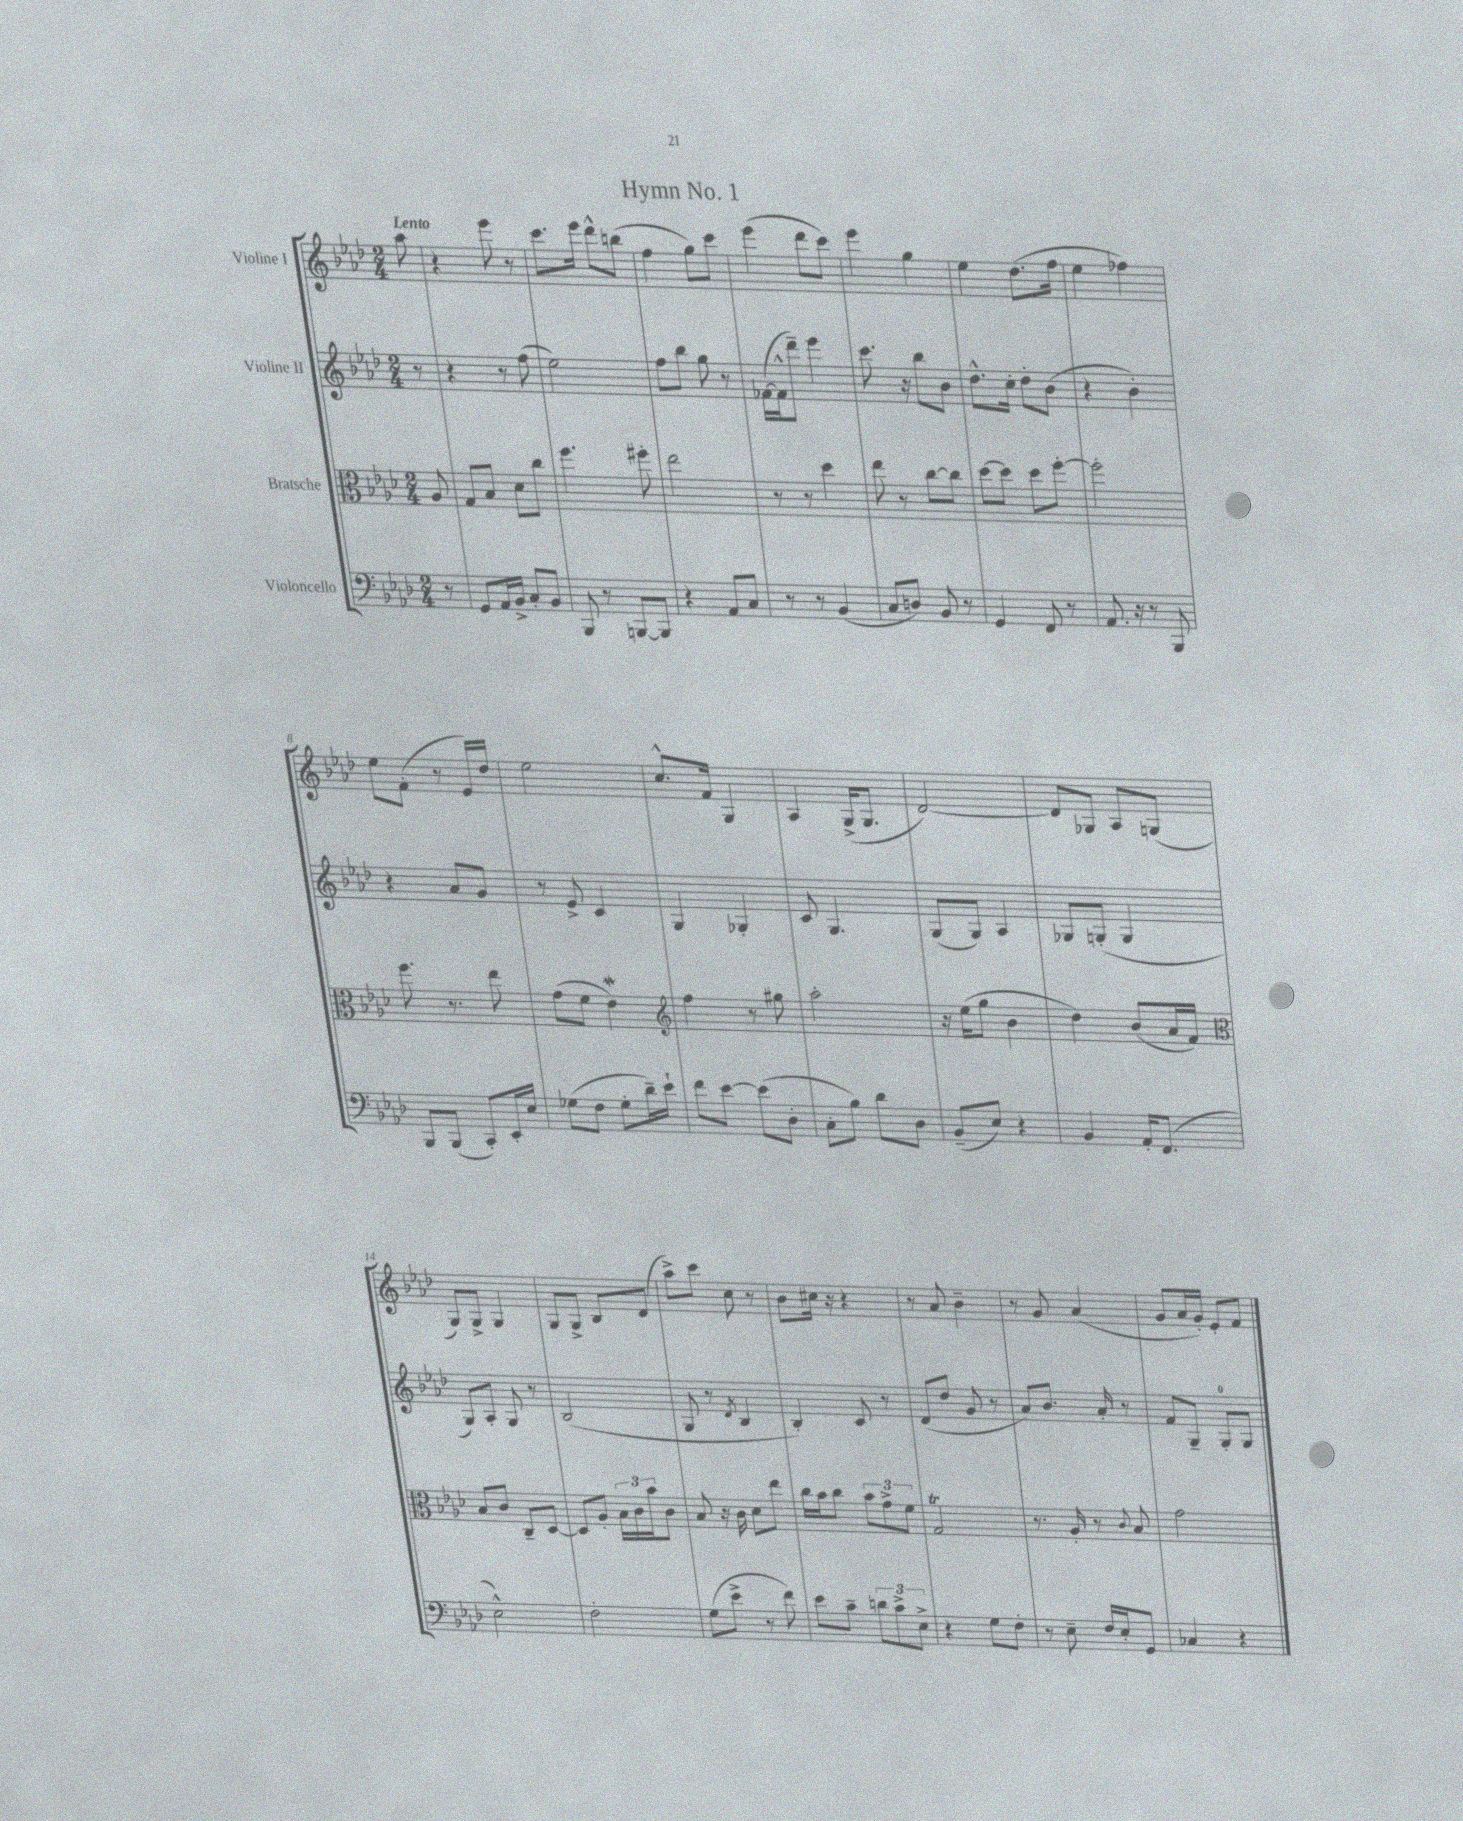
\header { title = "Hymn No. 1" }
<<
\new StaffGroup <<
\new Staff = "s0" \with { instrumentName = "Violine I" } {
    \clef treble \key aes \major \numericTimeSignature \time 2/4 \partial 8 \tempo "Lento"
    aes''8 |
    r4 ees'''8 r8 |
    c'''8. ees'''16 des'''8-^ b''8( |
    f''4 g''8) c'''8 |
    ees'''4( des'''8 c'''8) |
    ees'''4 g''4 |
    ees''4 des''8.( f''16 |
    ees''4 fes''4) |
    ees''8 f'8-.( r8 ees'16) des''16 |
    ees''2 |
    c''8.-^ f'16 g4 |
    aes4 g16->( g8. |
    des'2~) |
    des'8 ges8 aes8 g8( |
    g8) g8-> g4 |
    g8 g8-> bes8 des'8( |
    aes''8->) c'''8 c''8 r8 |
    bes'8 cis''16 r16 r4 |
    r8 aes'8 bes'4-- |
    r8 g'8 aes'4( |
    g'8 aes'16 g'16-.) ees'8-. f'8 \bar "|." |
}
\new Staff = "s1" \with { instrumentName = "Violine II" } {
    \clef treble \key aes \major \numericTimeSignature \time 2/4 \partial 8
    r8 |
    r4 r8 f''8( |
    ees''2) |
    f''8 bes''8 g''8 r8 |
    fes'16~( fes'16-^ des'''8--) ees'''4 |
    c'''8. r16 bes''8 bes'8 |
    des''8.-^ c''16-. des''8-. bes'8( |
    r4 bes'4-.) |
    r4 aes'8 g'8 |
    r8 ees'8-> c'4 |
    g4 ges4-. |
    c'8 g4. |
    g8( g8) aes4 |
    ges8 g8-.( g4 |
    g8) aes8-. g8 r8 |
    bes2( |
    g8 r8 \acciaccatura { des'8 } bes4 |
    bes4-.) c'8 r8 |
    des'8( des''8 g'8 r8 |
    aes'8) bes'8. aes'16-. r8 |
    f'8 g8-- g8-0-. g8 \bar "|." |
}
\new Staff = "s2" \with { instrumentName = "Bratsche" } {
    \clef alto \key aes \major \numericTimeSignature \time 2/4 \partial 8
    aes8 |
    g8 bes8 des'8 c''8 |
    f''4. fis''8-. |
    ees''2 |
    r8 r8 des''4 |
    ees''8 r8 c''8~ c''8 |
    des''8~ des''8 des''8 f''8~-. |
    f''2-. |
    f''8. r8. ees''8 |
    g'8( f'8 ees'4\mordent) |
    \clef treble f''4 r8 gis''8 |
    aes''2-. |
    r16 ees''16( g''8 bes'4 |
    des''4) bes'8( aes'16 f'16) |
    \clef alto bes8 c'8 c8-- des8~ |
    des8 aes8-. \tuplet 3/2 { bes16 c'16 bes'16 } c'8 |
    bes8 r16 c'16 des'8 ees''8 |
    c''16 bes'16 c''8 \tuplet 3/2 { bes'8 g'8-> f'8 } |
    g2\trill |
    r8. aes16-. r8 \appoggiatura { c'8 } bes8 |
    g'2 \bar "|." |
}
\new Staff = "s3" \with { instrumentName = "Violoncello" } {
    \clef bass \key aes \major \numericTimeSignature \time 2/4 \partial 8
    r8 |
    g,8 aes,16 bes,16-> c8-. bes,8 |
    bes,,8 r8 b,,8~ b,,8 |
    r4 aes,8 c8 |
    r8 r8 bes,4( |
    c8 d8) bes,8 r8 |
    g,4 f,8 r8 |
    aes,8. r16 r8 bes,,8 |
    bes,,8 bes,,8( c,8-.) ees,16-. ees16 |
    ges8( f8 ges8-. des'16--) ees'16-! |
    f'8 ees'8~ ees'8( des8-. |
    c8-. bes8) des'8 des8 |
    bes,8--( ees8) r4 |
    bes,4 aes,16-. f,8.( |
    ees2-^) |
    f2-. |
    g8( ees'8-> r8 f'8) |
    ees'8 c'8-- \tuplet 3/2 { d'8 c'8-> ees8-> } |
    r4 g8 f8-. |
    r8 ees8-- f16 ees16-. g,8 |
    ces4 r4 \bar "|." |
}
>>
>>
